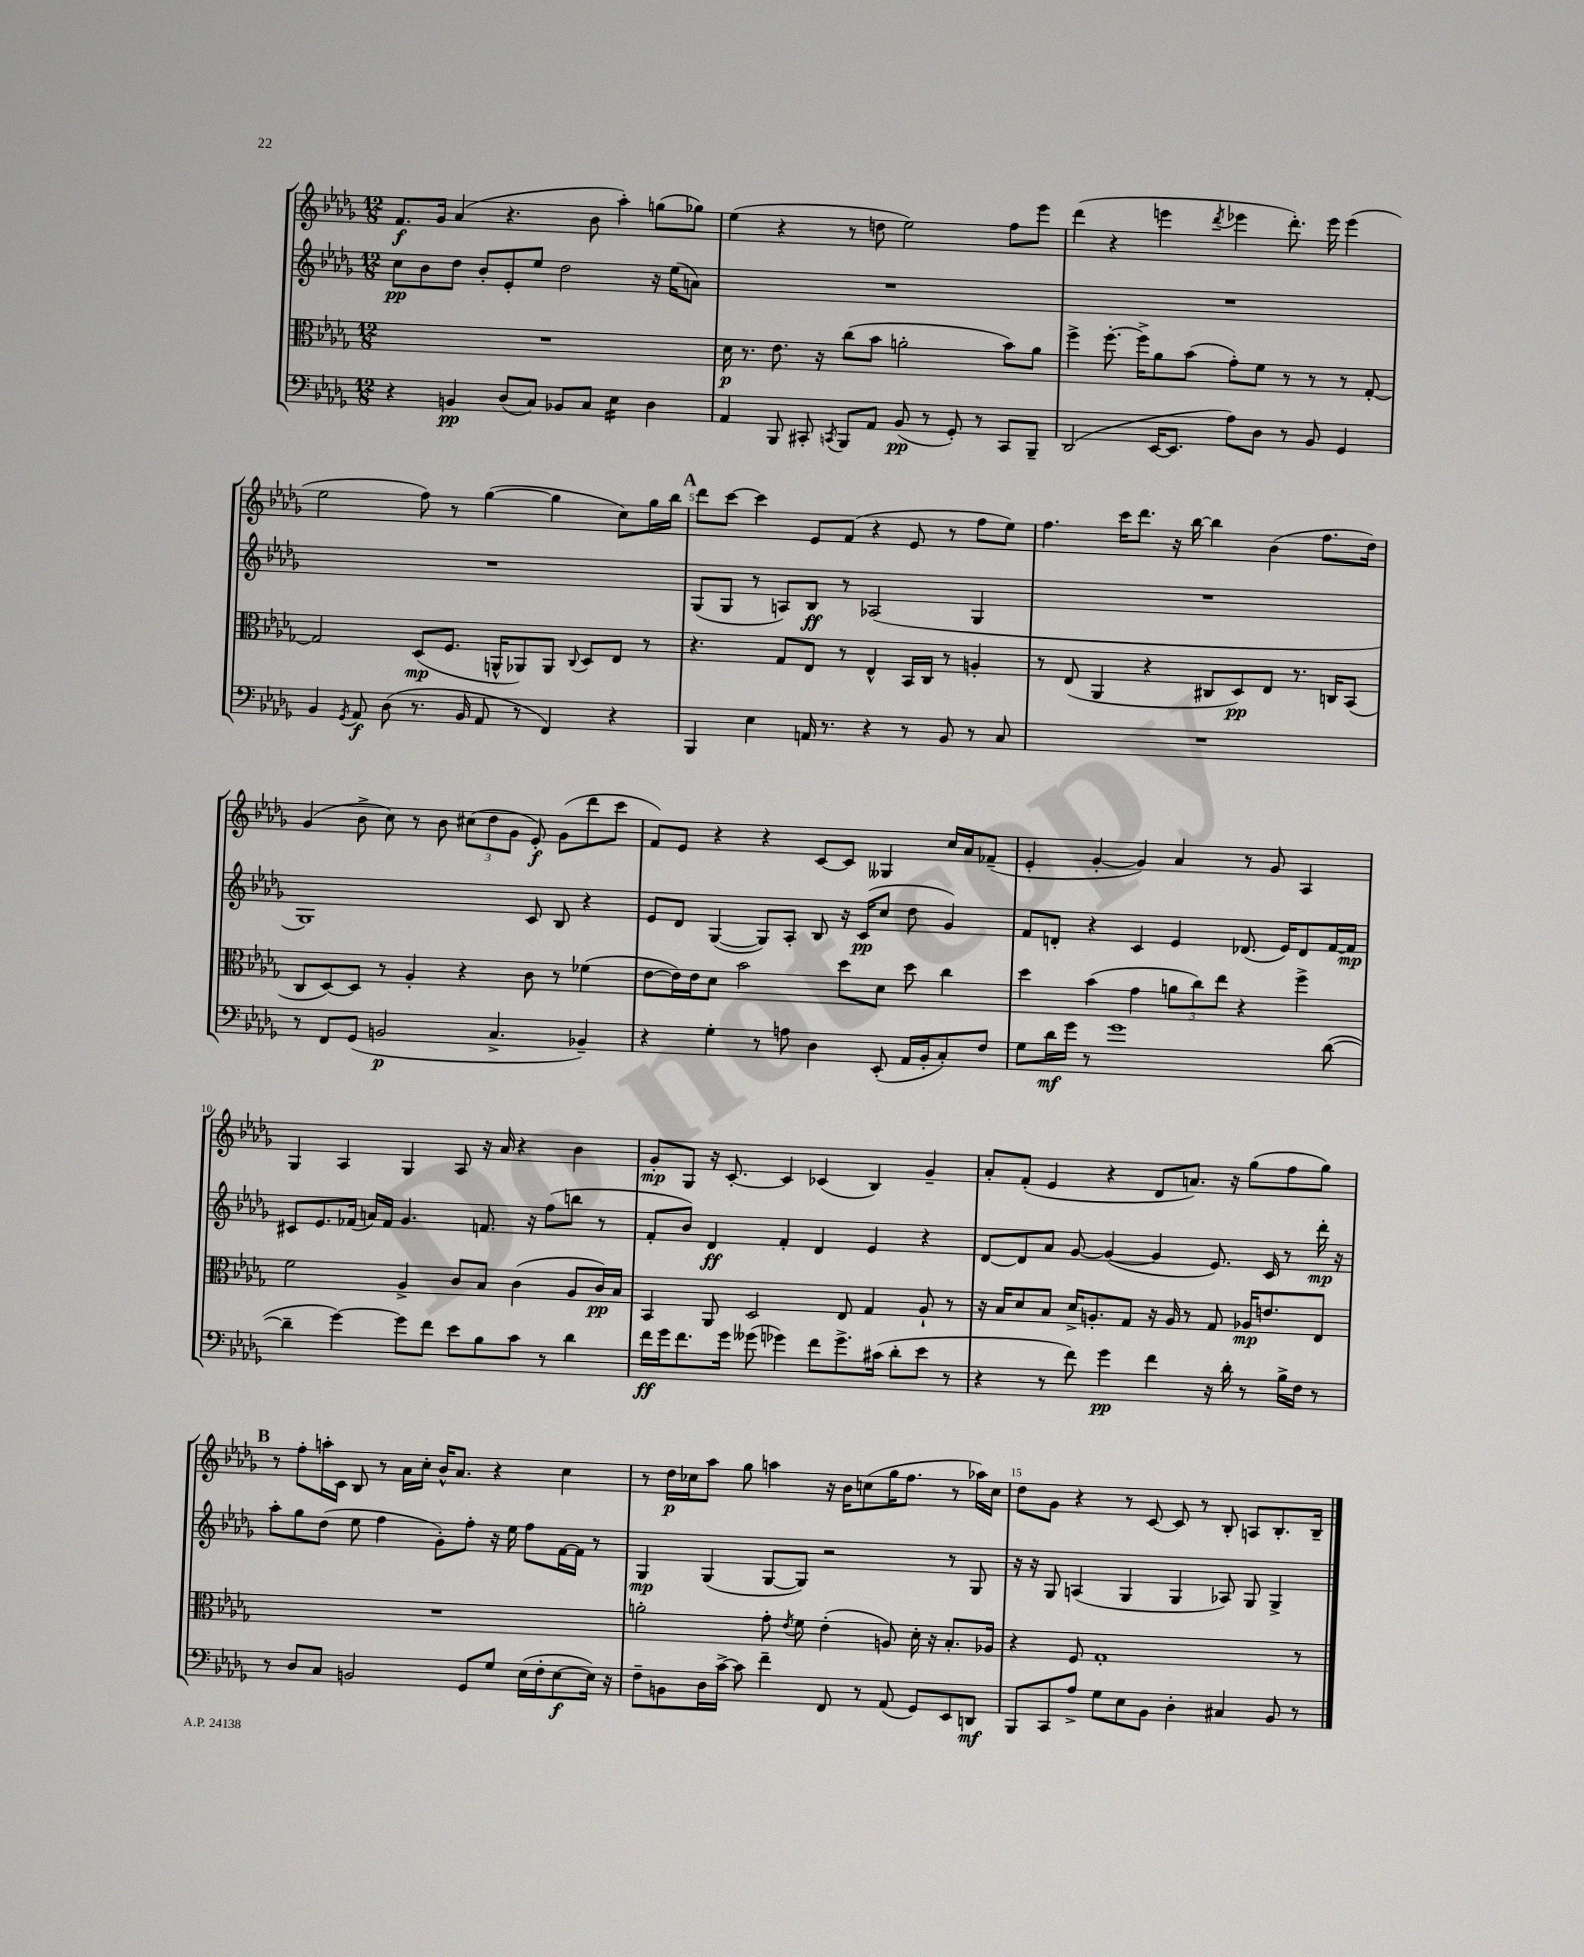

**kern	**kern	**kern	**kern
*staff4	*staff3	*staff2	*staff1
*clefF4	*clefC3	*clefG2	*clefG2
*k[b-e-a-d-g-]	*k[b-e-a-d-g-]	*k[b-e-a-d-g-]	*k[b-e-a-d-g-]
*M12/8	*M12/8	*M12/8	*M12/8
4r	1.r	8cc	8.f
.	.	8b-	.
.	.	.	16g-
4BB	.	8dd-	(4a-
.	.	8b-'	.
(8D-	.	8e-'	4.r
8C)	.	8ee-	.
8BB-	.	2dd-	.
8C	.	.	8b-
4E-	.	.	4aa-')
4D-	.	16r	(8gg
.	.	(16ee-	.
.	.	8a)	8gg-)
=	=	=	=
4AA-	16d-	1.r	(4ee-
.	8.r	.	.
8BBB-	8.e-	.	4r
8CC#'	.	.	.
.	16r	.	.
8qCC	.	.	.
8BBB-	(8cc	.	8r
8AA-	8b-	.	8dd
(8BB-	2a'	.	2ee-)
8r	.	.	.
8GG-')	.	.	.
8r	.	.	.
8CC	8b-)	.	8ff
8BBB-~	8a	.	8eee-
=	=	=	=
(2DD-	4ff^	1.r	(4ddd-
.	[8.ff'	.	4r
.	16ff^]	.	.
[16EE-	8a-	.	4eee
8.EE-]	.	.	.
.	(8b-	.	.
.	.	.	8qddd-
8A-)	8g-')	.	4eee-
8D-	8f	.	.
8r	8r	.	8.ddd-')
8BB-	8r	.	.
.	.	.	16eee-
4GG-	8r	.	(4eee-
.	[8G-'	.	.
=	=	=	=
4BB-	2G-]	1.r	2ee-
8qGG-	.	.	.
8AA-	.	.	.
(8D-	.	.	.
8.r	(8D-	.	8ff)
.	8.F	.	8r
16BB-	.	.	.
8AA-	.	.	([4gg-
.	16AA^^	.	.
8r	8AA-)	.	.
4FF)	8AA-	.	4gg-]
.	8qqC	.	.
.	8D-	.	.
4r	8E-	.	8cc)
.	8r	.	16gg-
.	.	.	16bb-
=	=	=	=
4BBB-	4.r	(8G-	8ddd-
.	.	8G-	[8ccc
4E-	.	8r	4ccc]
.	8G-	8A)	.
16AA	8E-	8B-	8e-
8.r	.	.	.
.	8r	8r	(8f
4r	4E-^^	(2A-	4r
8r	16BB-	.	8e-
.	16C	.	.
8BB-	8r	.	8r
8r	4A'	4G-	8ff
8C	.	.	8ee-)
=	=	=	=
1.r	8r	1.r	4.ff
.	(8E-	.	.
.	4AA-	.	.
.	.	.	16ccc
.	.	.	8.ddd-
.	4r	.	.
.	.	.	16r
.	.	.	[16bb-
.	8C#	.	4bb-]
.	8D-)	.	.
.	8E-	.	(4b-
.	8.r	.	.
.	.	.	8.ff
.	16C	.	.
.	(8BB-	.	.
.	.	.	16dd-)
=	=	=	=
8r	8C	1G-)	(4g-
8FF	[8D-)	.	.
(8GG-	8D-]	.	8b-^
2BB	8r	.	8cc)
.	4A-'	.	8r
.	.	.	8b-
.	4r	.	(12cc#
.	.	.	12dd-
4.C^	.	.	.
.	.	.	12g-
.	8c	8c	8e-')
.	8r	8B-	(8g-
4BB-~)	(4f-	4r	8ddd-
.	.	.	8ccc
=	=	=	=
4r	[8e-	8e-	8f)
.	16e-])	8d-	8e-
.	16e-	.	.
4G-'	8d-	([4G-	4r
.	2b-	.	.
8r	.	8G-])	4r
8A	.	8A-'	.
4D-	.	8B-	[8c
.	8dd-	16r	8c]
.	.	(16c	.
(8EE-'	8d-	8cc	4G--
16AA-	8dd-	8dd-	.
16BB-'	.	.	.
8C')	4cc	4g-)	16cc
.	.	.	16a-
8F	.	.	(8f-~
=	=	=	=
8G-	4dd-	8f	4e-'
16d-	.	8d'	.
16g-	.	.	.
8r	(4b-	4r	[4g-'
1g-	.	.	.
.	4g-	4c	4g-])
.	12a	4e-	4a-
.	12cc)	.	.
.	12ee-	.	.
.	4r	(8.d-	8r
.	.	.	8g-
.	.	16e-)	.
.	4ff^	8d-	4A-
([8d-	.	[16f	.
.	.	16f]	.
=	=	=	=
4d-~]	2f	8c#	4G-
.	.	8.e-	.
[4g-)	.	.	4A-
.	.	(16f-	.
.	.	16a)	.
.	.	16f-	.
8g-]	4A-^	4.g-	4G-
8f	.	.	.
8e-	8c	.	8A-
8B-	8B-	8.f	16r
.	.	.	16a-
8c	(4c	.	4r
.	.	16r	.
8r	.	(8ff	.
4d-	8A-	8bb	4b-
.	16c)	8r	.
.	16B-	.	.
=	=	=	=
16f	4BB-	8f'	8g-'
16g-	.	.	.
8.f	.	8b-)	8G-
.	8AA-	4d-	16r
16g-	.	.	[8.c'
(8g--	2D-	.	.
4g-)	.	4f'	4c]
8f	.	4d-	(4c-
8.g-^	8E-	.	.
.	4G-	4e-	4B-)
(16c#	.	.	.
8d-'	.	.	.
8e-	8A-`	4r	4g-~
8r	8r	.	.
=	=	=	=
4r	16r	[8d-	8a-'
.	16B-	.	.
.	8d-	8d-]	(8f'
8r	8B-	8a-	4e-
8f)	16d-^	[8g-	.
.	8.A'	.	.
4g-	.	(4g-_	4r
.	8G-	.	.
4f	16r	4g-]	8d-
.	16A	.	.
.	8r	.	8.a)
16r	8G-	8.e-)	.
16d-'	.	.	16r
8r	16A-	.	(8gg-
.	8.e	16c	.
16B-^	.	8r	8ff
16F	.	.	.
8r	8E-	16ddd-'	8gg-)
.	.	16r	.
=	=	=	=
8r	1.r	8aa-'	8r
8D-	.	8gg-	8ff'
8C	.	(8dd-	16aa'
.	.	.	16c
2BB	.	8ee-	8B-
.	.	4ff	8r
.	.	.	16a-
.	.	.	16cc'
.	.	8g-')	16b-^^
.	.	.	8.a-
8GG-	.	8ff'	.
8G-	.	16r	4r
.	.	16ee-	.
(16E-	.	8ff	.
16F'	.	.	.
[8E-	.	[16f	4cc
.	.	16f]	.
16E-])	.	8r	.
16r	.	.	.
=	=	=	=
8F~	2a'	4G-	8r
8BB	.	.	16dd-
.	.	.	16cc-
16D-	.	(4G-	8aa-
[16c^	.	.	.
8c]	.	.	8gg-
4f~	8g-'	[8G-	4aa
.	8qe-	.	.
.	8f	8G-])	.
8FF	(4e-'	2r	16r
.	.	.	16b-
8r	.	.	(8cc
(8AA-	8A)	.	16gg-
.	.	.	8.ff
8GG-)	16d-'	.	.
.	16r	.	.
8EE-	8.B-'	8r	8r
8DD	.	8G-	16aa-)
.	16A-	.	16cc
=	=	=	=
8BBB-	4r	16r	8dd-
.	.	16r	.
8CC	.	8G-	8g-
8A-^	8F	(4A	4r
8G-	1G-'	.	.
8E-	.	4G-	8r
8BB-	.	.	[8c
4D-'	.	4G-	8c]
.	.	.	8r
4C#	.	8A-)	8B-'
.	.	8G-	8A
8BB-	.	4G-^	8.B-'
8r	8r	.	.
.	.	.	16B-~
==	==	==	==
*-	*-	*-	*-
